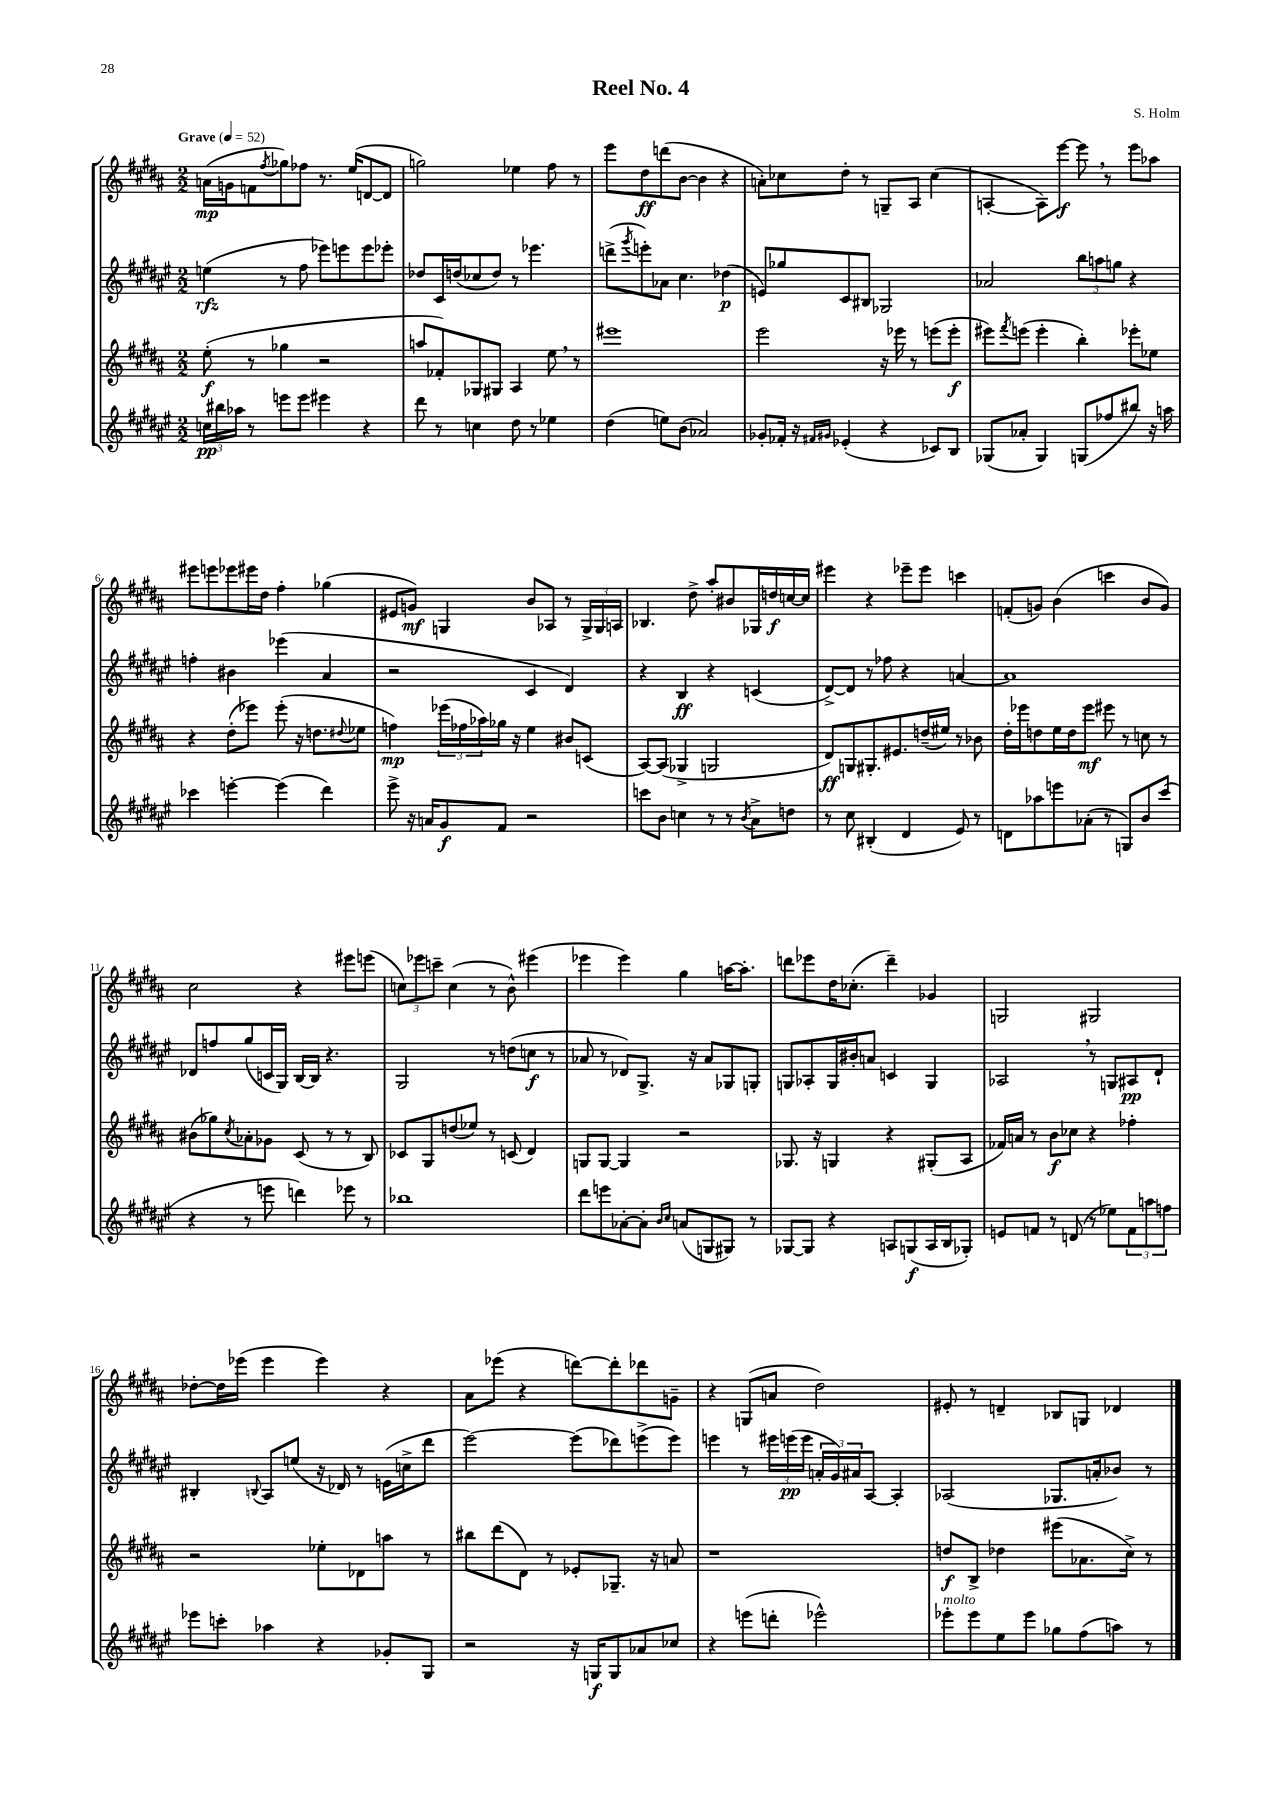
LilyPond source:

\header { title = "Reel No. 4" composer = "S. Holm" }
<<
\new StaffGroup <<
\new Staff = "s0" {
    \clef treble \key b \major \numericTimeSignature \time 2/2 \tempo "Grave" 4 = 52
    a'16\mp( g'16 f'8 \acciaccatura { fis''8 } ges''8) fes''8 r8. e''16( d'8~ d'8 |
    g''2) ees''4 fis''8 r8 |
    e'''8 dis''8\ff d'''8( b'8~ b'4 r4 |
    a'8-.) ces''8 dis''8-. r8 g8-- ais8 ces''4( |
    a4~-. a8) e'''8~\f e'''8 \breathe r8 e'''8 aes''8 |
    eis'''8 e'''8 ees'''8 eis'''16 dis''16 fis''4-. ges''4( |
    eis'8 g'8\mf) g4 b'8 aes8 r8 \tuplet 3/2 { g16-> g16 a16 } |
    bes4. dis''8-> ais''8-. bis'8 ges16 d''16\f c''16~ c''16 |
    eis'''4 r4 ees'''8-- ees'''8 c'''4 |
    f'8-.( g'8) b'4( c'''4 b'8 g'8) |
    cis''2 r4 eis'''8 e'''8( |
    \tuplet 3/2 { c''8) ees'''8 c'''8-- } c''4( r8 b'8-^) eis'''4( |
    ees'''4 ees'''4) gis''4 a''16~ a''8.-. |
    d'''8 ees'''8 dis''16 ces''8.-.( d'''4--) ges'4 |
    g2 gis2 |
    des''8~-. des''16 ees'''16( ees'''4 ees'''4) r4 |
    ais'8 ees'''8( r4 d'''8~) d'''8-. des'''8 g'8-- |
    r4 g8( a'8 dis''2) |
    eis'8-. r8 d'4-- bes8 g8 des'4 \bar "|." |
}
\new Staff = "s1" {
    \clef treble \key fis \major \numericTimeSignature \time 2/2
    e''4\rfz( r8 fis''8 ees'''8) e'''8 e'''8 ees'''8-. |
    des''8 cis'16 d''16( ces''8 d''8) r8 ees'''4. |
    d'''8->( \acciaccatura { gis'''8 } e'''8-.) aes'8 cis''4. des''4\p( |
    e'8) ges''8 cis'8 bis8 ges2 |
    aes'2 \tuplet 3/2 { b''8 a''8 g''8 } r4 |
    f''4-. bis'4 ees'''4( ais'4 |
    r2 cis'4 dis'4) |
    r4 b4\ff r4 c'4( |
    dis'8~->) dis'8 r8 fes''8 r4 a'4~ |
    a'1 |
    des'8 f''8 gis''8( c'16 gis16) b16~ b16 r4. |
    gis2 r8 d''8( c''8\f r8 |
    aes'8 r8 des'8) gis8.-> r16 aes'8 ges8 g8-. |
    g8 aes8-. g16 bis'16-. a'8 c'4 g4 |
    aes2 \breathe r8 g8 ais8\pp dis'8-! |
    bis4-. \appoggiatura { b8 } ais8 e''8( r16 des'16) r8 e'16( c''16-> dis'''8 |
    eis'''2~) eis'''8( des'''8) e'''8->( e'''8) |
    e'''4 r8 \tuplet 3/2 { eis'''16 e'''16\pp( e'''16 } \tuplet 3/2 { a'16-. gis'16) ais'16 } ais8~ ais4-. |
    aes2( ges8. a'16-. bes'8) r8 \bar "|." |
}
\new Staff = "s2" {
    \clef treble \key b \major \numericTimeSignature \time 2/2
    e''8-.\f( r8 ges''4 r2 |
    a''8 fes'8-.) ges8 gis8 ais4 e''8 \breathe r8 |
    eis'''1 |
    e'''2 r16 ees'''16 r8 e'''8( e'''8-.\f |
    eis'''8) \acciaccatura { fis'''8 } e'''8( e'''4-. b''4-.) ees'''8-. ees''8 |
    r4 dis''8-.( ees'''8) ees'''8-.( r16 d''8. \appoggiatura { dis''8 } ees''8 |
    f''4\mp) \tuplet 3/2 { ees'''16( fes''16 aes''16) } ges''16 r16 e''4 bis'8 c'8( |
    ais8~) ais8( ges4-> g2 |
    dis'8\ff) g8 gis8.-. eis'8. d''16--( eis''16) r8 bes'8 |
    dis''16-. ees'''16 d''8 e''16 d''16 ees'''8\mf eis'''8 r8 c''8 r8 |
    bis'8( ges''8) \acciaccatura { cis''8 } aes'8-. ges'8 cis'8( r8 r8 b8) |
    ces'8 gis8 d''8( ees''8) r8 c'8( dis'4) |
    g8 g8~ g4 r2 |
    ges8. r16 g4 r4 gis8-.( ais8 |
    fes'16) a'16 r8 b'8\f ces''8 r4 fes''4-. |
    r2 ees''8-. des'8 a''8 r8 |
    bis''8 dis'''8( dis'8) r8 ees'8-. ges8.-- r16 a'8 |
    r1 |
    d''8\f b8-> des''4 eis'''8( aes'8. cis''16->) r8 \bar "|." |
}
\new Staff = "s3" {
    \clef treble \key fis \major \numericTimeSignature \time 2/2
    \tuplet 3/2 { c''16\pp bis''16 aes''16 } r8 e'''8 e'''8 eis'''4 r4 |
    dis'''8 r8 c''4 dis''8 r8 ees''4 |
    dis''4( e''8) b'8( aes'2) |
    ges'8-. fes'16-. r16 \grace { fis'16 gis'16 } ees'4-.( r4 ces'8) b8 |
    ges8( aes'8-. ges4) g8( fes''8 bis''8) r16 a''16 |
    ces'''4 e'''4~-. e'''4( dis'''4) |
    eis'''8-> r16 a'16 gis'8\f fis'8 r2 |
    c'''8 b'8 c''4 r8 r8 \acciaccatura { b'8 } ais'8-> d''8 |
    r8 cis''8 bis4-.( dis'4 eis'8) r8 |
    d'8 aes''8 e'''8 aes'8-.( r8 g8) b'8 cis'''8( |
    r4 r8 e'''8 d'''4) ees'''8 r8 |
    bes''1 |
    dis'''8 e'''8 aes'8~-. aes'8-. \grace { b'16 cis''16 } a'8( g8 gis8) r8 |
    ges8~ ges8 r4 a8 g8\f( a16 b16 ges8-.) |
    e'8 f'8 r8 d'8( r8 ees''8) \tuplet 3/2 { f'8 a''8 f''8 } |
    ees'''8 c'''8-. aes''4 r4 ges'8-. gis8 |
    r2 r16 g16\f g8 aes'8 ces''8 |
    r4 e'''8( d'''8-. ees'''2-^) |
    ees'''8-.^\markup { \italic "molto" } ees'''8 eis''8 ees'''8 ges''8 fis''8( a''8) r8 \bar "|." |
}
>>
>>
